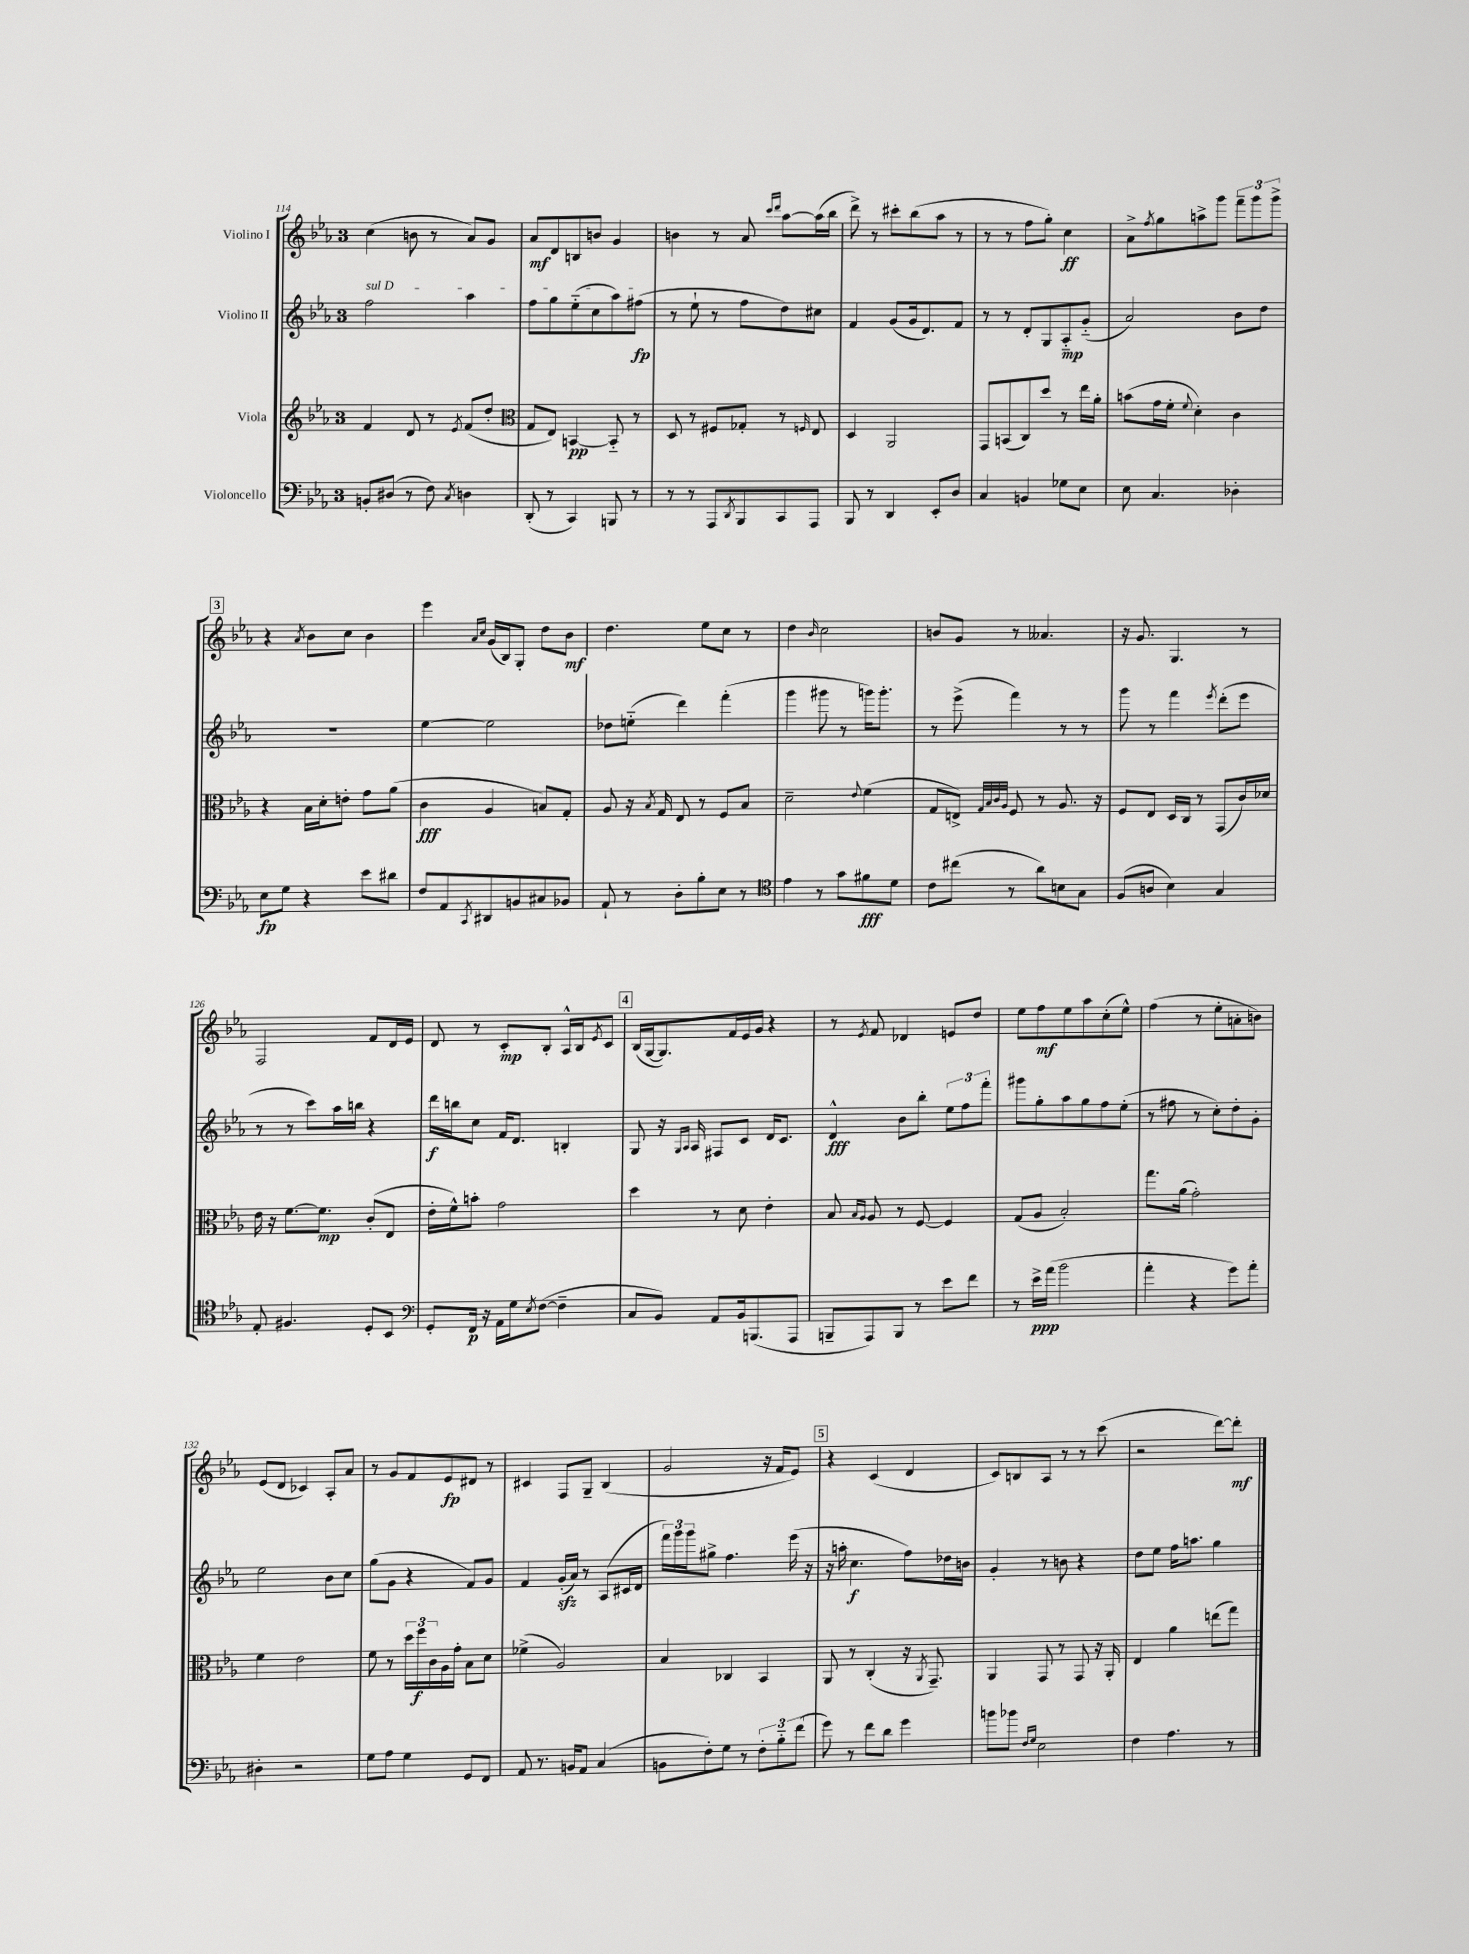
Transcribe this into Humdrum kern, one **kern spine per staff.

**kern	**kern	**kern	**kern
*staff4	*staff3	*staff2	*staff1
*clefF4	*clefG2	*clefG2	*clefG2
*k[b-e-a-]	*k[b-e-a-]	*k[b-e-a-]	*k[b-e-a-]
*M3/4	*M3/4	*M3/4	*M3/4
8BB'	4f	2ff	(4cc
(8D#	.	.	.
8r	8d	.	8b
8F)	8r	.	8r
8qC	8qe-	.	.
4D	(8f	4aa-	8a-)
.	8dd'	.	8g
=	=	=	=
*	*clefC3	*	*
(8DD'	8G	8ff	8a-
8r	8E-)	8gg	8d
4CC)	[4BB	(8ee-'~	8B
.	.	8cc	8b
8BBB	8BB'~]	8aa-)	4g
8r	8r	(8ff#	.
=	=	=	=
8r	8D	8r	4b
8r	8r	8ee-`	.
8AAA-	8F#	8r	8r
8qDD	.	.	.
8BBB-	8G-'	8ff	8a-
.	.	.	16qqccc
.	.	.	16qqddd
8CC	8r	8dd)	[8aa-
.	16qqF	.	.
8AAA-	8E-	8cc#	(16aa-]
.	.	.	16bb-
=	=	=	=
8BBB-	4D	4f	8ddd^)
8r	.	.	8r
4DD	2AA-	(8g	8ccc#'
.	.	16g	(8bb-
.	.	8.d)	.
8EE-'	.	.	8aa-
8D	.	8f	8r
=	=	=	=
4C	8GG	8r	8r
.	(8BB	8r	8r
4BB	8C)	8d'	8ff
.	8dd	8G	8gg')
8G-	8r	8A-'~	4cc
8E-	16ee-	(8g'~	.
.	16a-'	.	.
=	=	=	=
8E-	(8b	2a-)	8a-^
.	.	.	8qff
4.C	16g	.	8gg
.	16f'	.	.
.	8qqf	.	.
.	4d')	.	8aa^
.	.	.	8ggg
4D-'	4c	8b-	12fff~
.	.	.	12ggg
.	.	8dd	.
.	.	.	12ggg^
=	=	=	=
8E-	4r	2.r	4r
8G	.	.	.
.	.	.	8qa-
4r	16B-	.	8b-
.	16d'	.	.
.	8e'	.	8cc
8e-	8g	.	4b-
8d#	(8a-	.	.
=	=	=	=
8F	4c	[4ee-	4eee-
8AA-	.	.	.
.	.	.	16qqa-
8qCC	.	.	16qqcc
8DD#	4A-	2ee-]	(16g
.	.	.	16B-)
8BB	.	.	8G'
8C#	8B)	.	8dd
8BB-	8G'	.	8b-
=	=	=	=
8AA-`	8A-	8dd-	4.dd
8r	16r	(8ee'~	.
.	8qB-	.	.
.	16G	.	.
8D'	8E-	4ddd)	.
8B-'	8r	.	8ee-
8E-	8F	(4fff'	8cc
8r	8B-	.	8r
=	=	=	=
*clefC4	*	*	*
4e-	2d~	4ggg	4dd
.	.	.	16qqb-
8r	.	8ggg#	2cc
8g	.	8r	.
.	8qqe-	.	.
8f#	(4f	16ggg)	.
.	.	8.ggg'	.
8d	.	.	.
=	=	=	=
8c	8G	8r	8b
(8cc#	8E^)	(8eee-^	8g
.	32qqG	.	.
.	32qqB-	.	.
.	32qqc	.	.
.	32qqA-	.	.
8r	8F	4fff)	8r
8a-)	8r	.	4.a--
8B	8.A-	8r	.
8G	.	8r	.
.	16r	.	.
=	=	=	=
(8F	8F	8ggg	16r
.	.	.	8.g
8A	8E-	8r	.
4B-)	16D	4fff	4.G
.	16C	.	.
.	8r	.	.
.	.	8qeee-	.
4G	(8GG	(8ddd'	.
.	16c)	8eee-	8r
.	16d-	.	.
=	=	=	=
8E-'	16e-	8r	2F
.	16r	.	.
4.F#	[8.f	8r	.
.	.	8ccc)	.
.	8.f]	.	.
.	.	16aa-	.
.	.	16bb	.
8D'	(8c'	4r	8f
8BB-	8E-	.	16d
.	.	.	16e-
=	=	=	=
*clefF4	*	*	*
8GG'	16e-'	16ddd	8d
.	16f^^)	16bb	.
16FF	8b'	8cc	8r
16r	.	.	.
16AA-	2g	16f	8c'
16G	.	8.d	.
8qE-	.	.	.
([8F	.	.	8B-'
4F~]	.	4B'	16A-^^
.	.	.	16B-
.	.	.	8qe-
.	.	.	8c
=	=	=	=
8C	4dd	8G	(16B-
.	.	.	[16G
8BB-)	.	16r	8.G])
.	.	16qqG	.
.	.	16qqA-	.
.	.	16A-	.
8AA-	8r	8F#	.
.	.	.	16f
16BB-	8d	8c	16e-
(8.BBB	.	.	16g
.	4e-'	16d	4r
.	.	8.c	.
8AAA-	.	.	.
=	=	=	=
8BBB~	8B-	4d^^	8r
.	16qqB-	.	.
.	16qqA-	.	8qe-
8AAA-)	8A-	.	8f
8BBB	8r	8b-	4d-
8r	[8F	8bb-'	.
8e-	4F]	12ee-	8e
.	.	12ff	.
8f	.	.	8dd
.	.	12fff'	.
=	=	=	=
8r	(8G	8ggg#	8ee-
16e-^	8A-	8gg'	8ff
(16a-	.	.	.
2b-	2B-')	8aa-	8ee-
.	.	8gg	8aa-
.	.	8ff	(8cc'
.	.	(8ee-'	8ee-^^)
=	=	=	=
4a-'	8.gg	8r	(4ff
.	.	8ff#	.
.	(16a-	.	.
4r	2g')	8r	8r
.	.	8cc')	8ee-'
8g)	.	8dd'	8a'
8a-'	.	8g'	8b)
=	=	=	=
4D#'	4f	2ee-	(8e-
.	.	.	8d
2r	2e-	.	4c-)
.	.	8b-	8A-'
.	.	8cc	8a-
=	=	=	=
8G	8f	(8gg	8r
8A-	8r	8g	8g
4G	24dd	4r	8f
.	24ff	.	.
.	24c	.	.
.	16A-	.	8e-
.	16g'	.	.
8GG	8B-	8f)	8d#
8FF	8d	8g	8r
=	=	=	=
8AA-	(4f-^	4f	4c#
8.r	.	.	.
.	2A-)	(16g'	8F
16BB	.	16a-)	.
8AA-	.	8r	8G~
(4C	.	(8A-	(4B-
.	.	16c#	.
.	.	16d	.
=	=	=	=
8BB	4B-	24fff)	2g
.	.	24ggg	.
.	.	24ggg	.
8F')	.	8gg#^	.
8G	4C-	4.ff	.
8r	.	.	.
12F'	4BB-	.	16r
.	.	.	16f
12B-'~	.	.	.
.	.	(16eee-	8e-)
(12f	.	.	.
.	.	16r	.
=	=	=	=
8g)	8AA-	16r	4r
.	.	16aa'	.
8r	8r	4.cc	.
8f	(4C'	.	(4c
8d	.	.	.
4g	16r	8ff)	4d
.	8qAA-	.	.
.	8.GG~)	.	.
.	.	16dd-	.
.	.	16b	.
=	=	=	=
8b	4AA-	4g'	8c)
8b-	.	.	8B
16qqF	.	.	.
16qqG	.	.	.
2E-	8GG	8r	8A-
.	8r	8b	8r
.	8GG	4r	8r
.	16r	.	(8ccc
.	16AA-'	.	.
=	=	=	=
4F	4E-	8dd	2r
.	.	8ee-	.
4.A-	4a-	16ff	.
.	.	8.aa	.
.	(8ee	4gg	[8ddd)
8r	8gg)	.	8ddd']
==	==	==	==
*-	*-	*-	*-
